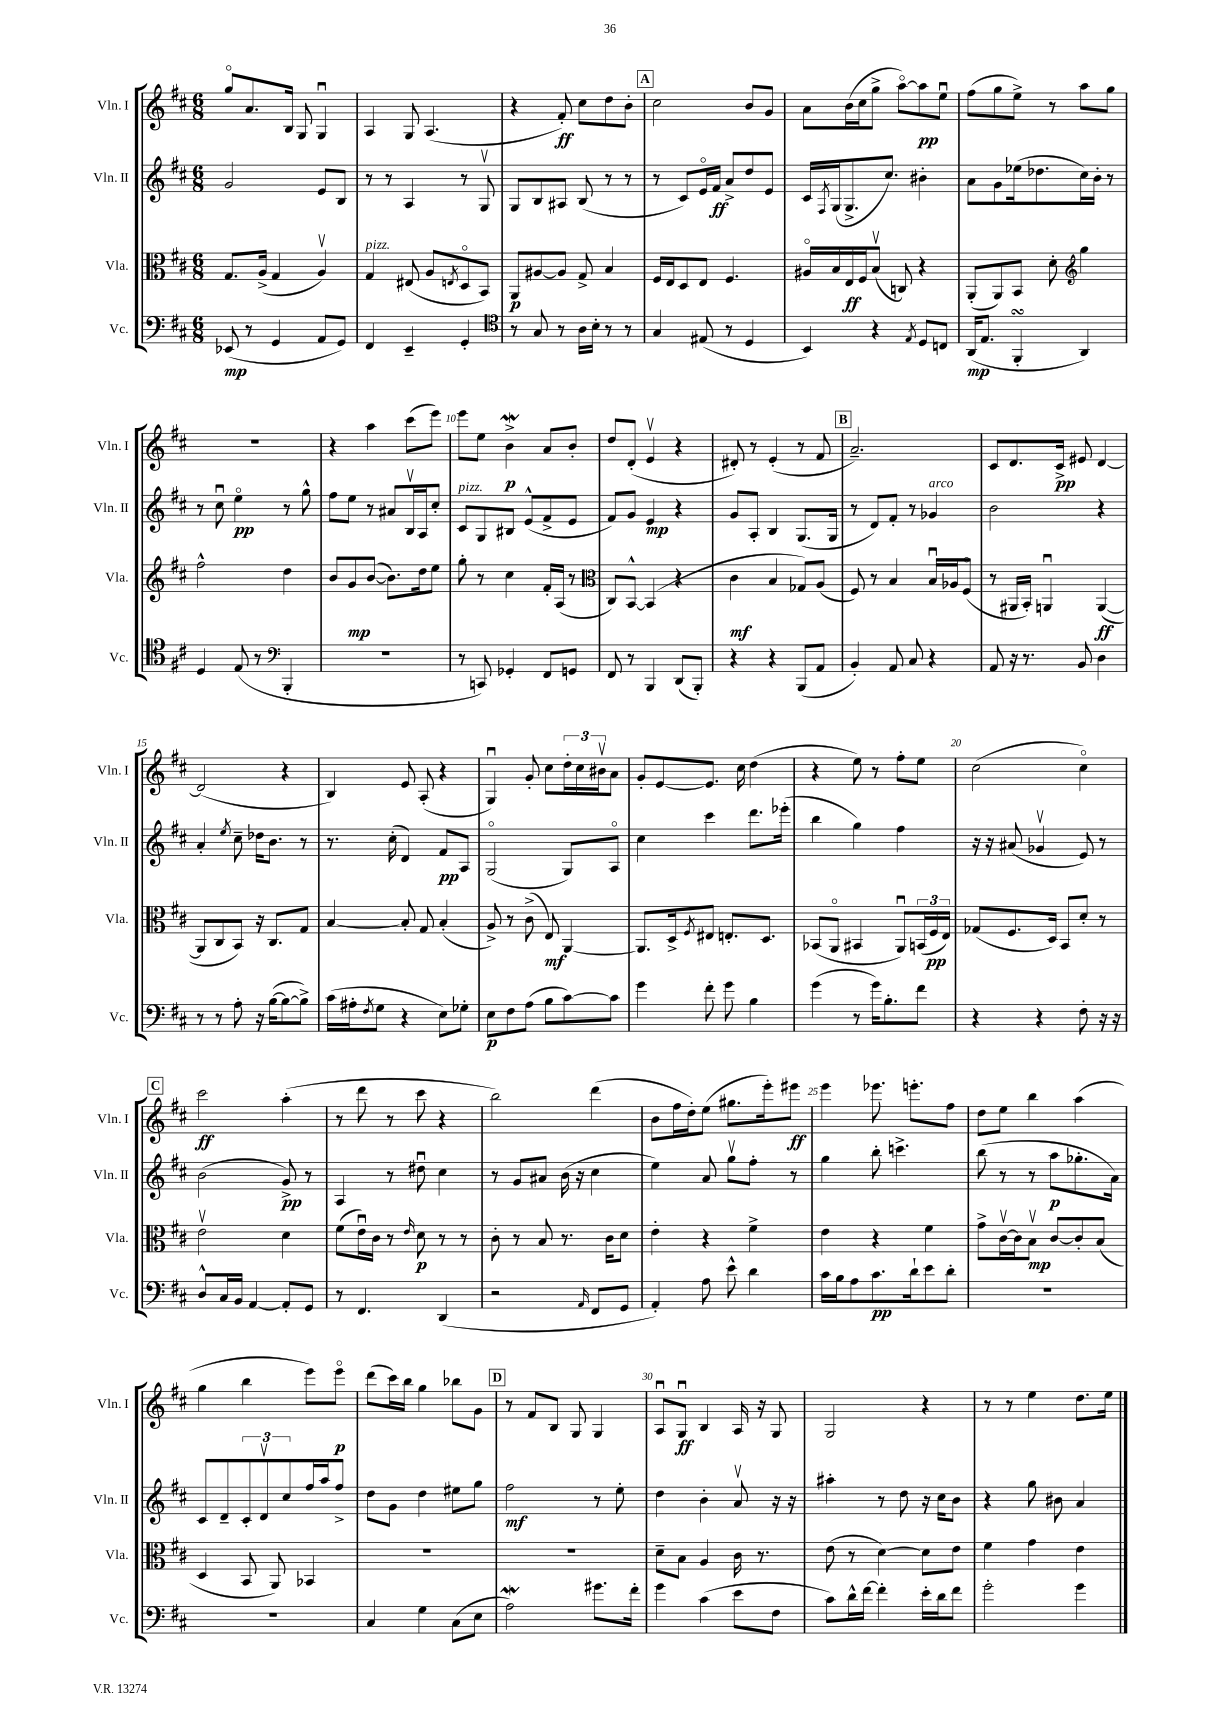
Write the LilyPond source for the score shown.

<<
\new StaffGroup <<
\new Staff = "s0" \with { instrumentName = "Vln. I" shortInstrumentName = "Vln. I" } {
    \clef treble \key d \major \numericTimeSignature \time 6/8
    g''8\flageolet a'8. b16 g8 g4\downbow |
    a4 g8 a4.( |
    r4 fis'8-.\ff) cis''8 d''8 b'8-. |
    \mark \markup { \box "A" } cis''2 b'8 g'8 |
    a'8 b'16( cis''16 g''8-> a''8~\flageolet) a''8\pp e''8\downbow |
    fis''8( g''8 e''8->) r8 a''8 g''8 |
    R2. |
    r4 a''4 cis'''8( e'''8) |
    e'''8 e''8 b'4->\mordent\p a'8 b'8-. |
    d''8 d'8-.( e'4\upbow r4 |
    dis'8-.) r8 e'4-.( r8 fis'8 |
    \mark \markup { \box "B" } a'2.--) |
    cis'8 d'8. cis'16->\pp eis'8 d'4~ |
    d'2( r4 |
    b4) e'8 a8-.( r4 |
    g4\downbow) g'8-. cis''8 \tuplet 3/2 { d''16-. cis''16 bis'16\upbow } a'8 |
    g'8-. e'8~ e'8. cis''16 d''4( |
    r4 e''8) r8 fis''8-. e''8 |
    cis''2( cis''4\flageolet) |
    \mark \markup { \box "C" } cis'''2\ff a''4-.( |
    r8 d'''8 r8 cis'''8 r4 |
    b''2) d'''4( |
    b'8 fis''16 d''16-.) e''8( gis''8. e'''16-.) eis'''8\ff |
    e'''4 ees'''8. e'''8.-. fis''8 |
    d''8 e''8 b''4 a''4( |
    g''4 b''4 e'''8) e'''8\flageolet\p |
    d'''8( cis'''16) b''16 g''4 bes''8 g'8 |
    \mark \markup { \box "D" } r8 fis'8 b8 g8 g4 |
    a8\downbow g8\downbow\ff b4 a16 r16 g8 |
    g2 r4 |
    r8 r8 e''4 d''8. e''16 \bar "|." |
}
\new Staff = "s1" \with { instrumentName = "Vln. II" shortInstrumentName = "Vln. II" } {
    \clef treble \key d \major \numericTimeSignature \time 6/8
    g'2 e'8 b8 |
    r8 r8 a4 r8 g8\upbow |
    g8 b8 ais8 b8( r8 r8 |
    \mark \markup { \box "A" } r8 cis'8) e'16\flageolet fis'16\ff a'8-> d''8 e'8 |
    cis'16 \acciaccatura { fis8 } g16( g8.-> cis''8.) bis'4-. |
    a'8 g'8 ees''16( des''8. cis''16) b'16-. r8 |
    r8 cis''8\downbow e''4\flageolet\pp r8 g''8-^ |
    fis''8 e''8 r8 ais'8 b16\upbow a16 cis''8-. |
    cis'8^\markup { \italic "pizz." } g8 bis8 e'8-^( fis'8-> e'8 |
    fis'8) g'8 e'4\mp r4 |
    g'8 a8-. b4 g8.( g16 |
    \mark \markup { \box "B" } r8 d'8) fis'8-. r8 ges'4^\markup { \italic "arco" } |
    b'2 r4 |
    a'4-. \acciaccatura { e''8 } cis''8-- des''16 b'8. r8 |
    r8. cis''16-.( d'4) fis'8\pp a8 |
    g2\flageolet( g8) a8\flageolet |
    cis''4 cis'''4 d'''8. ees'''16-.( |
    b''4 g''4) fis''4 |
    r16 r16 ais'8( ges'4\upbow e'8) r8 |
    \mark \markup { \box "C" } b'2( g'8->\pp) r8 |
    a4 r8 dis''8\downbow cis''4 |
    r8 g'8 ais'8 b'16( r16 cis''4 |
    e''4) a'8 g''8\upbow fis''8-. r8 |
    g''4 b''8-. c'''4.-> |
    b''8( r8 r8 a''8\p ges''8.-. a'16) |
    cis'8 d'8-- \tuplet 3/2 { cis'8-. d'8\upbow cis''8 } fis''16 a''16 fis''8-> |
    d''8 g'8 d''4 eis''8 g''8 |
    \mark \markup { \box "D" } fis''2\mf r8 e''8-. |
    d''4 b'4-. a'8\upbow r16 r16 |
    ais''4-. r8 d''8 r16 cis''16 b'8 |
    r4 g''8 bis'8 a'4 \bar "|." |
}
\new Staff = "s2" \with { instrumentName = "Vla." shortInstrumentName = "Vla." } {
    \clef alto \key d \major \numericTimeSignature \time 6/8
    g8. a16->( g4 a4\upbow) |
    g4^\markup { \italic "pizz." } eis8( a8 \acciaccatura { e8 } d8\flageolet b,8) |
    a,8\p ais8~ ais8 g8-> b4 |
    \mark \markup { \box "A" } fis16 e16 d8 e8 fis4. |
    ais16\flageolet b16 e16\ff fis16 b8\upbow( c8) r4 |
    a,8-.( a,8) b,8 d'8-. \clef treble g''4 |
    fis''2-^ d''4 |
    b'8 g'8\mp b'8~( b'8.) d''16 e''8 |
    g''8-. r8 cis''4 fis'16-. a16( r8 |
    \clef alto cis8) b,8~-^ b,4( r4 |
    cis'4\mf b4 ges8) a8( |
    \mark \markup { \box "B" } fis8) r8 b4 b16\downbow aes16 fis8\flageolet( |
    r8 ais,16 b,16-.) a,4\downbow a,4~\ff( |
    a,8 cis8 b,8) r16 cis8. g8 |
    b4~ b8-. g8 b4-.( |
    a8->) r8 cis'8->( e8\mf) a,4~ |
    a,8. d16-> \acciaccatura { fis8 } eis8 e8.-. d8. |
    bes,8( a,8\flageolet bis,4 a,8\downbow) \tuplet 3/2 { b,16( fis16\pp e16) } |
    ges8( fis8. d16) b,8 d'8-. r8 |
    \mark \markup { \box "C" } e'2\upbow d'4 |
    fis'8( e'16\downbow) cis'16 r8 \grace { e'16 } d'8\p r8 r8 |
    cis'8-. r8 b8 r8. cis'16 d'8 |
    e'4-. r4 fis'4-> |
    e'4 r4 fis'4 |
    g'8-> cis'16~\upbow cis'16 b8\upbow\mp cis'8~ cis'8-. b8( |
    d4 b,8 a,8) bes,4 |
    R2. |
    \mark \markup { \box "D" } R2. |
    d'8-- b8 a4 cis'16 r8. |
    e'8( r8 d'4~) d'8 e'8 |
    fis'4 g'4 e'4 \bar "|." |
}
\new Staff = "s3" \with { instrumentName = "Vc." shortInstrumentName = "Vc." } {
    \clef bass \key d \major \numericTimeSignature \time 6/8
    ees,8\mp( r8 g,4 a,8 g,8) |
    fis,4 e,4-- g,4-. |
    \clef tenor r8 g8 r8 a16 b16-. r8 r8 |
    \mark \markup { \box "A" } g4 eis8( r8 d4 |
    b,4) r4 \acciaccatura { e8 } d8 c8 |
    a,16\mp( e8. fis,4-.\turn a,4) |
    d4 e8( r8 \clef bass b,,4-. |
    R2. |
    r8 c,8) ges,4-. fis,8 g,8 |
    fis,8 r8 b,,4 d,8( b,,8-.) |
    r4 r4 b,,8( a,8 |
    \mark \markup { \box "B" } b,4-.) a,8 cis8 r4 |
    a,8 r16 r8. b,8 d4 |
    r8 r8 a8-. r16 b16~( b8~ b8->) |
    cis'16( ais16-. \acciaccatura { fis8 } g8 r4 e8) ges8-. |
    e8\p fis8 a8( b8 cis'8~) cis'8 |
    g'4 fis'8-. g'8 b4 |
    g'4( r8 g'16) b8.-. fis'8 |
    r4 r4 fis8-. r16 r16 |
    \mark \markup { \box "C" } d8-^ cis16 b,16 a,4~ a,8-. g,8 |
    r8 fis,4. d,4( |
    r2 \grace { a,16 } fis,8 g,8 |
    a,4-.) a8 e'8-^ d'4 |
    cis'16 b16 a8 cis'8.\pp d'16-! e'8 d'8-. |
    R2. |
    R2. |
    cis4 g4 cis8( e8 |
    \mark \markup { \box "D" } a2\mordent) gis'8. fis'16-. |
    g'4 cis'4( e'8 fis8 |
    cis'8) d'16-^ fis'16~ fis'4-. e'16-. d'16 fis'8 |
    g'2-. g'4 \bar "|." |
}
>>
>>
\layout { \context { \Score currentBarNumber = #2 \override BarNumber.break-visibility = ##(#f #t #t) barNumberVisibility = #(every-nth-bar-number-visible 5) } }
